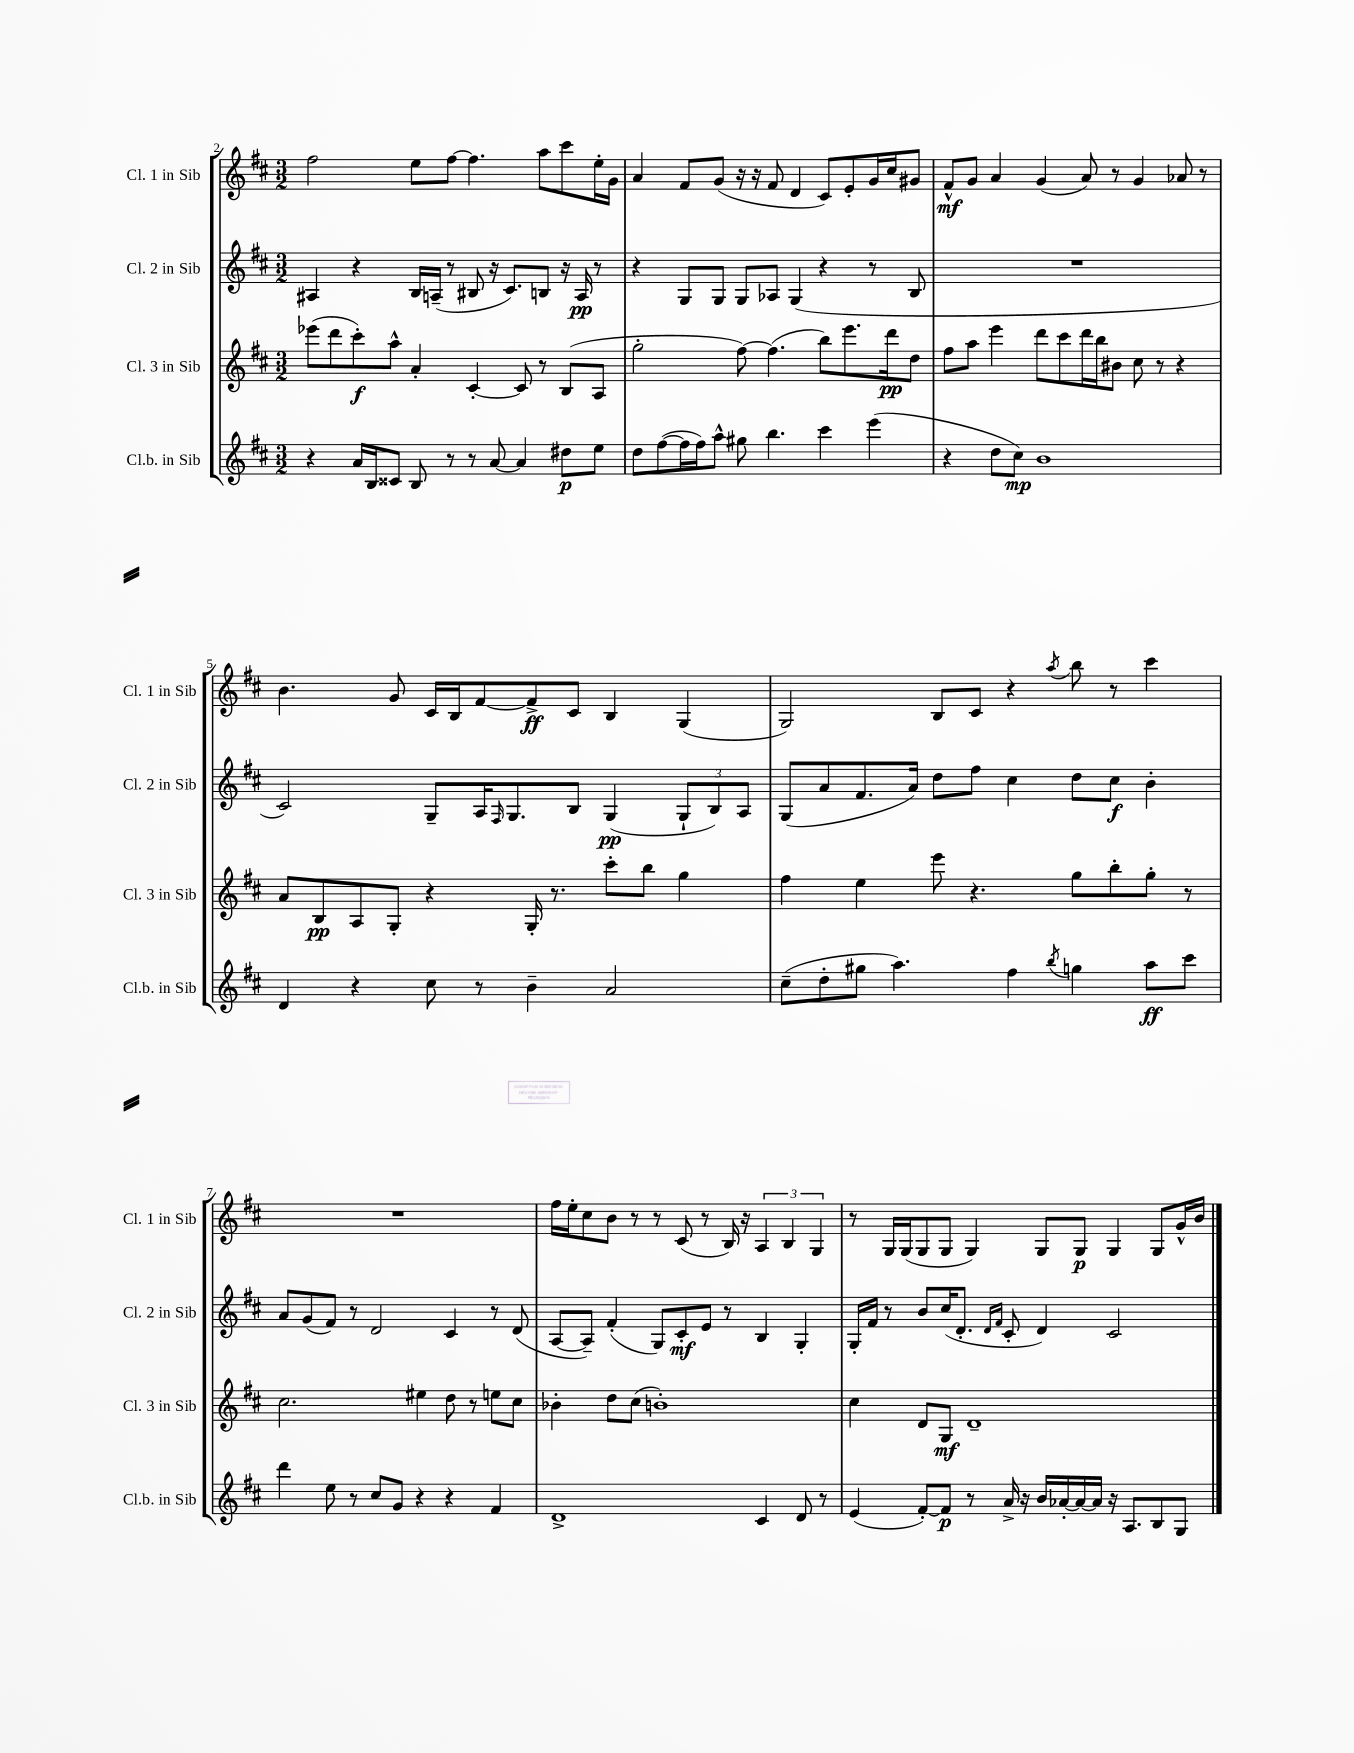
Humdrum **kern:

**kern	**kern	**kern	**kern
*staff4	*staff3	*staff2	*staff1
*clefG2	*clefG2	*clefG2	*clefG2
*k[f#c#]	*k[f#c#]	*k[f#c#]	*k[f#c#]
*M3/2	*M3/2	*M3/2	*M3/2
4r	(8eee-	4A#	2ff#
.	8ddd	.	.
16a	8ccc#')	4r	.
16B	.	.	.
8c##	8aa^^	.	.
8B	4a'	16B	8ee
.	.	(16A~	.
8r	.	8r	[8ff#
8r	[4c#'	8B#	4.ff#]
[8a	.	16r	.
.	.	8.c#)	.
4a]	8c#]	.	.
.	8r	8B	8aa
8dd#	(8B	16r	8ccc#
.	.	16A	.
8ee	8A	8r	16ee'
.	.	.	16g
=	=	=	=
8dd	2gg'	4r	4a
([8ff#	.	.	.
16ff#]	.	8G	8f#
16ff#)	.	.	.
8aa^^	.	8G	(8g
8gg#	[8ff#)	8G	16r
.	.	.	16r
4.bb	(4.ff#]	8A-	8f#
.	.	(4G	4d
4ccc#	8bb)	4r	8c#)
.	8.eee	.	8e'
(4eee	.	8r	16g
.	16ddd	.	16cc#
.	8dd	8B	8g#
=	=	=	=
4r	8ff#	1.r	8f#^^
.	8aa	.	8g
8dd	4eee	.	4a
8cc#)	.	.	.
1b	8ddd	.	(4g
.	8ccc#	.	.
.	16ddd	.	8a)
.	16bb	.	.
.	8b#	.	8r
.	8cc#	.	4g
.	8r	.	.
.	4r	.	8a-
.	.	.	8r
=	=	=	=
4d	8a	2c#)	4.b
.	8B	.	.
4r	8A	.	.
.	8G'	.	8g
8cc#	4r	8G~	16c#
.	.	.	16B
8r	.	16A	[8f#
.	.	16qqF#	.
.	.	8.G	.
4b~	16G'	.	8f#^]
.	8.r	.	.
.	.	8B	8c#
2a	8ccc#'	(4G	4B
.	8bb	.	.
.	4gg	12G`	(4G
.	.	12B)	.
.	.	12A	.
=	=	=	=
(8cc#~	4ff#	(8G	2G)
8dd'	.	8a	.
8gg#	4ee	8.f#	.
4.aa)	.	.	.
.	.	16a)	.
.	8eee	8dd	8B
.	4.r	8ff#	8c#
4ff#	.	4cc#	4r
8qbb	.	.	8qaa
4gg	8gg	8dd	8bb
.	8bb'	8cc#	8r
8aa	8gg'	4b'	4ccc#
8ccc#	8r	.	.
=	=	=	=
4ddd	2.cc#	8a	1.r
.	.	(8g	.
8ee	.	8f#)	.
8r	.	8r	.
8cc#	.	2d	.
8g	.	.	.
4r	4ee#	.	.
4r	8dd	4c#	.
.	8r	.	.
4f#	8ee	8r	.
.	8cc#	(8d	.
=	=	=	=
1d^	4b-'	[8A	16ff#
.	.	.	16ee'
.	.	8A~])	8cc#
.	8dd	(4f#'	8b
.	(8cc#	.	8r
.	1b')	8G)	8r
.	.	8c#'	(8c#
.	.	8e	8r
.	.	8r	16B)
.	.	.	16r
4c#	.	4B	6A
.	.	.	6B
8d	.	4G'	.
.	.	.	6G
8r	.	.	.
=	=	=	=
(4e	4cc#	16G'	8r
.	.	16f#	.
.	.	8r	16G
.	.	.	(16G
[8f#')	8d	8b	8G
8f#]	8G	(16cc#	8G
.	.	8.d'	.
8r	1d~	.	4G)
.	.	16qqd	.
.	.	16qqf#	.
16a^	.	8c#'	.
16r	.	.	.
16b	.	4d)	8G
[16a-'	.	.	.
16a-_	.	.	8G
16a-]	.	.	.
16r	.	2c#	4G
8.A	.	.	.
8B	.	.	8G
8G	.	.	16g^^
.	.	.	16b
==	==	==	==
*-	*-	*-	*-
